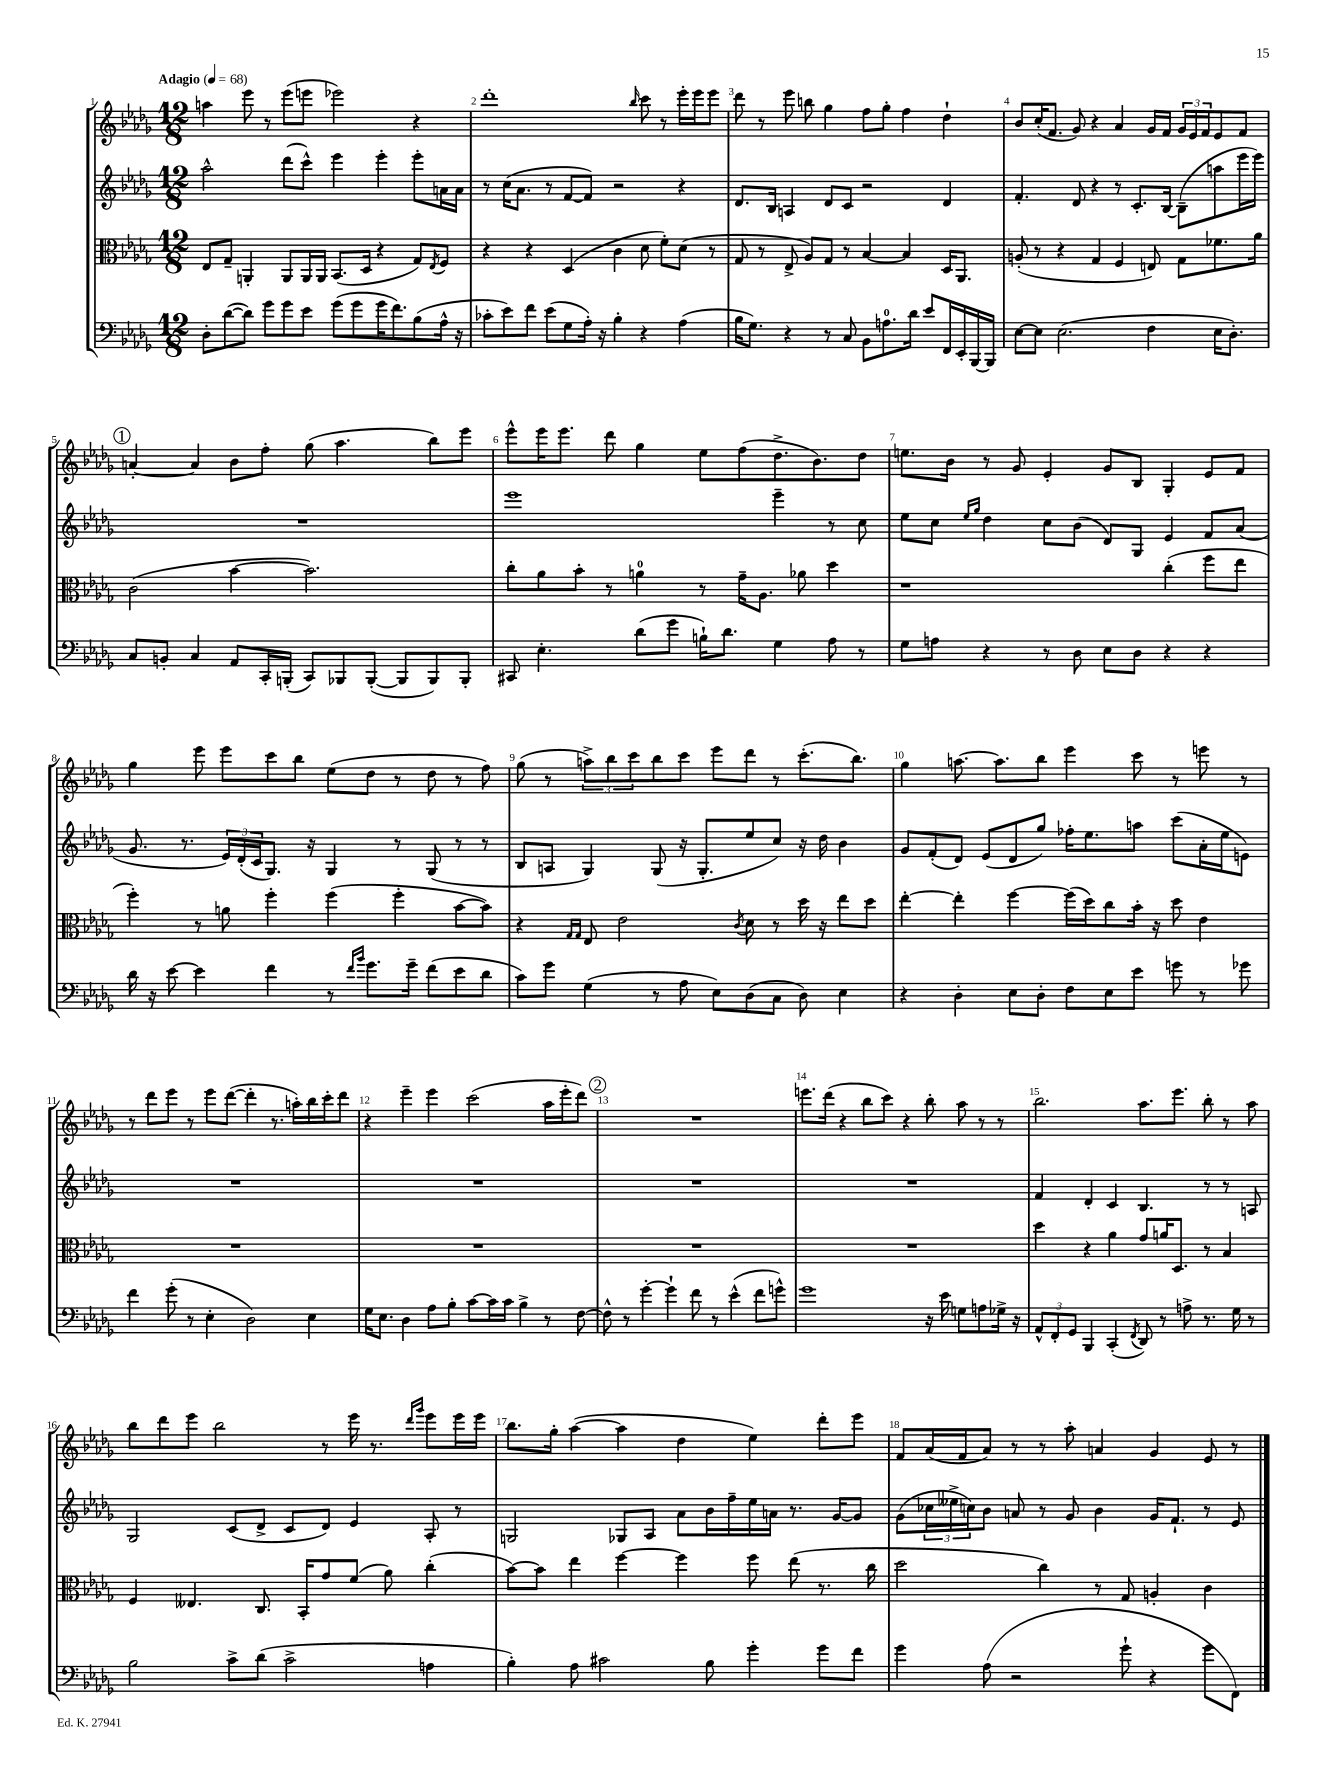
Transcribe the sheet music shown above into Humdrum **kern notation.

**kern	**kern	**kern	**kern
*staff4	*staff3	*staff2	*staff1
*clefF4	*clefC3	*clefG2	*clefG2
*k[b-e-a-d-g-]	*k[b-e-a-d-g-]	*k[b-e-a-d-g-]	*k[b-e-a-d-g-]
*M12/8	*M12/8	*M12/8	*M12/8
*MM68	*MM68	*MM68	*MM68
8D-'	8E-	2aa-^^	4aa
([8d-	8G-~	.	.
8d-])	4AA'	.	8eee-
8g-	.	.	8r
8g-	8AA	(8ddd-	(8eee-
8e-	16AA	8ccc^^)	8eee
.	16AA	.	.
(8g-	(8.BB-	4eee-	2eee-)
8g-	.	.	.
.	16D-	.	.
16g-	4r	4eee-'	.
8.f)	.	.	.
(8B-	8G-)	8eee-'	4r
.	8qE-	.	.
16A-^^	8F	16a	.
16r	.	16a	.
=	=	=	=
8c-'	4r	8r	1ddd-'
8e-)	.	(16cc	.
.	.	8.a-	.
8f	4r	.	.
(8e-	.	8r	.
8G-	(4D-	[8f	.
16A-')	.	8f])	.
16r	.	.	.
4B-'	4c	2r	.
.	.	.	16qqbb-
4r	8d-	.	8ccc
.	8f')	.	8r
(4A-	(8d-	4r	16eee-'
.	.	.	16eee-
.	8r	.	8eee-
=	=	=	=
16B-	8G-	8.d-	8ddd-
8.G-)	.	.	.
.	8r	.	8r
.	.	16B-	.
4r	8E-^	4A	8eee-
.	8A-)	.	8bb
8r	8G-	8d-	4gg-
8C	8r	8c	.
8BB-	[4B-	2r	8ff
8.A	.	.	8gg-'
.	4B-]	.	4ff
16d-	.	.	.
8e-	.	.	.
16FF	16D-	4d-	4dd-`
16EE-'	8.AA-	.	.
[16BBB-	.	.	.
16BBB-]	.	.	.
=	=	=	=
[8E-	(8A'	4.f'	8b-
8E-]	8r	.	(16cc'
.	.	.	8.f
(2.E-	4r	.	.
.	.	8d-	8g-)
.	4G-	4r	4r
.	4F	8r	4a-
.	.	8.c'	.
4F	8E)	.	16g-
.	.	[16B-	16f
.	8G-	(8B-~]	24g-
.	.	.	24e-
.	.	.	24f
16E-	8.f-	8aa	8e-
8.D-')	.	.	.
.	.	16eee-	8f
.	16a-	16eee-)	.
=	=	=	=
8C	(2c	1.r	[4a'
8BB'	.	.	.
4C	.	.	4a]
8AA-	[4b-	.	8b-
16CC'	.	.	8ff'
(16BBB'	.	.	.
8CC)	2.b-])	.	(8gg-
8BBB-	.	.	4.aa-
([8BBB-'	.	.	.
8BBB-]	.	.	.
8BBB-)	.	.	8bb-)
8BBB-'	.	.	8eee-
=	=	=	=
8CC#	8cc'	1eee-	8eee-^^
4.E-'	8a-	.	16eee-
.	.	.	8.eee-
.	8b-'	.	.
.	8r	.	8ddd-
(8d-	4a	.	4gg-
8g-	.	.	.
16B`)	8r	.	8ee-
8.d-	.	.	.
.	16g-~	.	(8ff
.	8.A-	.	.
4G-	.	4eee-~	8.dd-^
.	8a-	.	.
.	.	.	8.b-)
8A-	4dd-	8r	.
8r	.	8cc	8dd-
=	=	=	=
8G-	1r	8ee-	8.ee
8A	.	8cc	.
.	.	.	16b-
.	.	16qqee-	.
.	.	16qqgg-	.
4r	.	4dd-	8r
.	.	.	8g-
8r	.	8cc	4e-'
8D-	.	(8b-	.
8E-	.	8d-)	8g-
8D-	.	8G-	8B-
4r	(4cc'	4e-	4G-'
4r	8ff	8f	8e-
.	8ee-	(8a-	8f
=	=	=	=
16d-	4ff')	8.g-	4gg-
16r	.	.	.
[8e-	.	.	.
.	.	8.r	.
4e-]	8r	.	8eee-
.	8a	24e-)	8eee-
.	.	(24d-'	.
.	.	24c	.
4f	4ff'	8.G-)	8ccc
.	.	.	8bb-
.	.	16r	.
8r	(4ff	4G-	(8ee-
16qqf	.	.	.
16qqb-	.	.	.
8.g-	.	.	8dd-
.	4ff'	8r	8r
16g-~	.	.	.
(8f	.	(8G-	8dd-
8e-	[8b-	8r	8r
8d-	8b-])	8r	8ff)
=	=	=	=
8c)	4r	8B-	(8gg-
8g-	.	8A	8r
.	16qqG-	.	.
.	16qqG-	.	.
(4G-	8E-	4G-)	12aa^)
.	.	.	12bb-
.	2e-	.	.
.	.	.	12ccc
8r	.	(8G-	8bb-
8A-	.	16r	8ccc
.	.	8.G-'	.
8E-)	.	.	8eee-
.	8qc	.	.
(8D-	8d-	8ee-	8ddd-
8C	8r	8cc)	8r
8D-)	16dd-	16r	(8.ccc'
.	16r	16dd-	.
4E-	8ee-	4b-	.
.	.	.	8.bb-)
.	8dd-	.	.
=	=	=	=
4r	[4ee-'	8g-	4gg-
.	.	(8f'	.
4D-'	4ee-']	8d-)	[8.aa
.	.	(8e-	.
.	.	.	8.aa]
8E-	[4ff	8d-	.
8D-'	.	8gg-)	8bb-
8F	(16ff]	16ff-'	4eee-
.	16dd-)	8.ee-	.
8E-	8cc	.	.
8e-	16b-'	8aa	8ccc
.	16r	.	.
8g	8dd-	(8ccc	8r
8r	4e-	16a-'	8eee
.	.	16ee-	.
8g-	.	8e)	8r
=	=	=	=
4f	1.r	1.r	8r
.	.	.	8ddd-
(8g-'	.	.	8eee-
8r	.	.	8r
4E-'	.	.	8eee-
.	.	.	([8ddd-
2D-)	.	.	4ddd-']
.	.	.	8.r
.	.	.	16aa')
4E-	.	.	16bb-
.	.	.	16ccc'
.	.	.	8ddd-
=	=	=	=
16G-	1.r	1.r	4r
8.E-	.	.	.
4D-	.	.	4eee-~
8A-	.	.	4eee-
8B-'	.	.	.
[8c	.	.	(2ccc
16c]	.	.	.
16c	.	.	.
4B-^	.	.	.
8r	.	.	16aa-
.	.	.	16eee-'
[8F	.	.	8ddd-)
=	=	=	=
8F^^]	1.r	1.r	1.r
8r	.	.	.
[4g-'	.	.	.
4g-`]	.	.	.
8f	.	.	.
8r	.	.	.
(4e-^^	.	.	.
8f	.	.	.
8g^^)	.	.	.
=	=	=	=
1g-	1.r	1.r	8.eee
.	.	.	(16ddd-
.	.	.	4r
.	.	.	8bb-
.	.	.	8ccc)
.	.	.	4r
16r	.	.	8bb-'
16e-	.	.	.
8G	.	.	8aa-
8A	.	.	8r
16G-^	.	.	8r
16r	.	.	.
=	=	=	=
12AA-^^	4dd-	4f	2.bb-
12FF'	.	.	.
12GG-	.	.	.
4BBB-	4r	4d-'	.
(4CC'	4a-	4c	.
8qFF	.	.	.
8DD-)	8g-	4.B-	8.aa-
8r	16a	.	.
.	8.D-	.	8.eee-
8A^	.	.	.
8.r	8r	8r	8bb-'
.	4B-	8r	8r
16G-	.	.	.
8r	.	8A	8aa-
=	=	=	=
2B-	4F	2G-	8bb-
.	.	.	8ddd-
.	4.E--	.	8eee-
.	.	.	2bb-
8c^	.	(8c	.
(8d-	8.C	8d-^	.
2c^	.	8c	.
.	16BB-'	.	.
.	8g-	8d-)	8r
.	(8f	4e-	16eee-
.	.	.	8.r
.	8a-)	.	.
.	.	.	16qqddd-
.	.	.	16qqggg-
4A	(4cc'	8A-'	8eee-
.	.	8r	16eee-
.	.	.	16eee-
=	=	=	=
4B-')	[8b-)	2G	8.bb-
.	8b-]	.	.
.	.	.	16gg-'
8A-	4ee-	.	([4aa-
2c#	.	.	.
.	[4ff	8G-	4aa-]
.	.	8A-	.
.	4ff]	8a-	4dd-
8B-	.	16b-	.
.	.	16ff~	.
4g-'	8ff	16ee-	4ee-)
.	.	16a	.
.	(8ee-	8.r	.
8g-	8.r	.	8ddd-'
.	.	[16g-	.
8f	.	8g-]	8eee-
.	16cc	.	.
=	=	=	=
4g-	2dd-	(8g-	8f
.	.	24cc-	(16a-
.	.	24ee--^	.
.	.	.	16f
.	.	24cc)	.
(8A-	.	8b-	8a-)
2r	.	8a	8r
.	4cc)	8r	8r
.	.	8g-	8aa-'
.	8r	4b-	4a
8g-`	8G-	.	.
4r	4A'	16g-	4g-
.	.	8.f`	.
8g-	4c	8r	8e-
8FF)	.	8e-	8r
==	==	==	==
*-	*-	*-	*-
